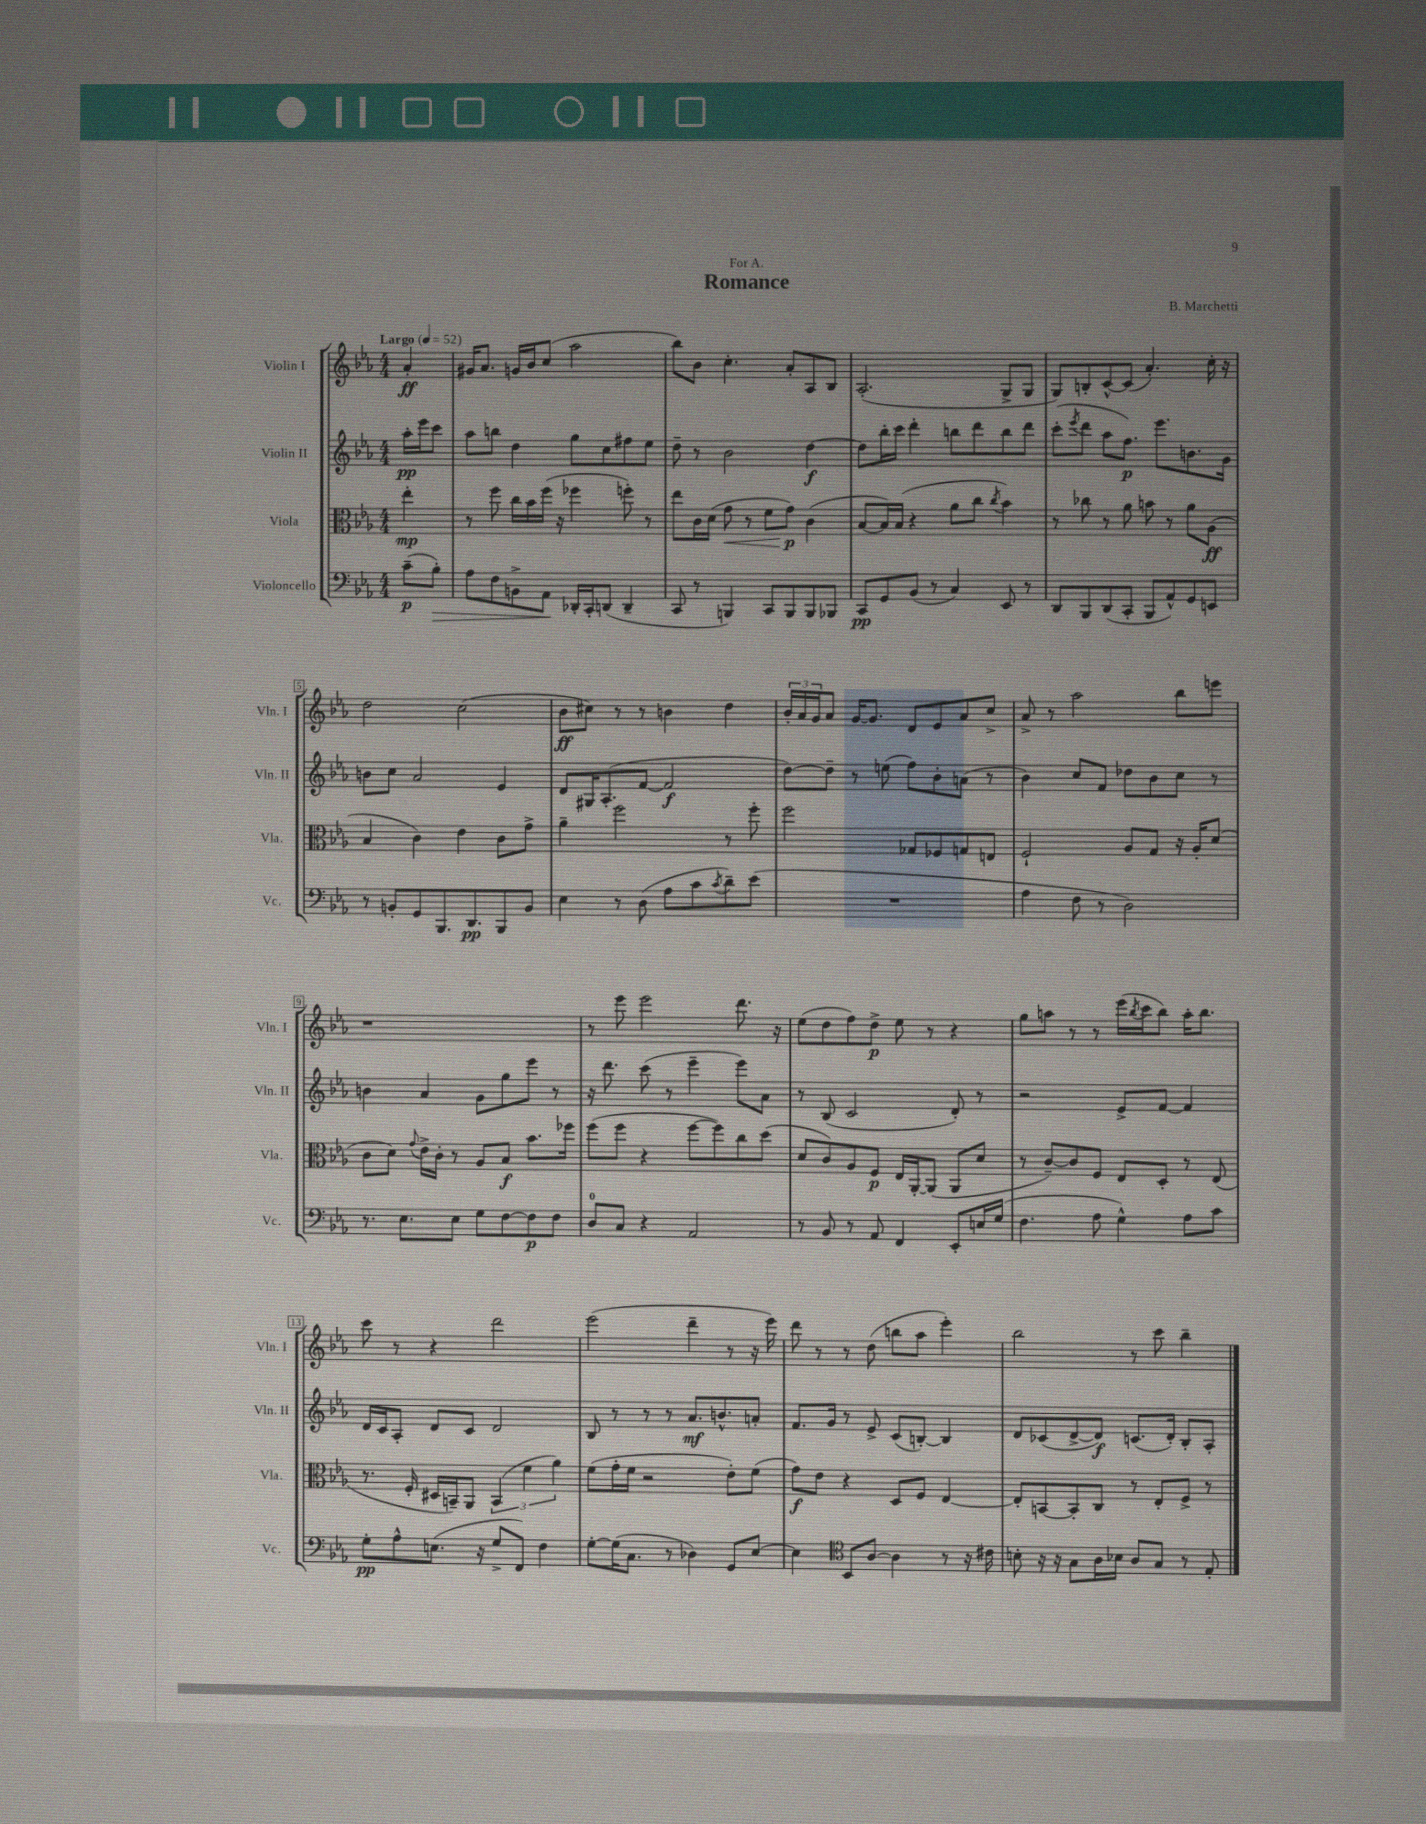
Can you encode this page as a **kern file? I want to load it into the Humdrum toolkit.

**kern	**kern	**kern	**kern
*staff4	*staff3	*staff2	*staff1
*clefF4	*clefC3	*clefG2	*clefG2
*k[b-e-a-]	*k[b-e-a-]	*k[b-e-a-]	*k[b-e-a-]
*M4/4	*M4/4	*M4/4	*M4/4
*MM52	*MM52	*MM52	*MM52
(8c~\L	4ee-'\	16aa-'\LL	4a-'/
.	.	16eee-\J	.
8B-'\J)	.	8ccc\J	.
=	=	=	=
8A-\L	8r	8aa-\L	16g#/LK
.	.	.	8.a-/J
8F\	8ff\	8bb\J	.
8BB^\	16cc\LL	4dd\	16g/LL
.	16b-\	.	16b-/J
8AA-\J	(16ff\JJ	.	(8cc/J
.	16r	.	.
16DD-'/LL	4ff-\	8gg\L	2aa-\
16CC'/J	.	.	.
(8DD/J	.	8cc\	.
4DD~/	8ff'\)	8ff#\	.
.	8r	8ee-\J	.
=	=	=	=
8CC/	8ee-\L	8dd~\	8bb-\L)
8r	16c\L	8r	8b-\J
.	(16d\JJ	.	.
4BBB/)	8g\	2b-\	4.cc'\
.	8r	.	.
8CC/L	8f\L	.	.
8BBB/	8g\J)	.	8a-'/L
8BBB/	(4c\	[4dd\	8A-/
8BBB-/J	.	.	8B-/J
=	=	=	=
8CC/L	[8B-/L	8dd\]L	(2.A-'/
8GG/	16B-/]L)	16bb-'\L	.
.	(16B-/JJ	16ccc\JJ	.
(8BB-/J	4r	4ddd'\	.
8r	.	.	.
4C/)	8a-\L	8bb\L	.
.	8cc\J	8ddd\	.
.	8qcc/	.	.
8EE-/	4b-\)	8bb\	8G^/L
8r	.	8ddd\J	8G/J
=	=	=	=
8DD/L	8r	(8ccc'\L	8G/L)
.	.	8qeee-/	.
8BBB-/	8cc-\	8ddd\J	8B'/
(8DD/	8r	8aa-\L	[8c^^/
8CC'/J	8a-\	8.ff\J)	(8c/]J
8BBB-/L	8b\	.	4.a-'/)
.	.	8.eee-\L	.
8AA-^^/)	8r	.	.
8GG/	8a-\L	8.b\	.
8EE/J	(8A-\J	.	16cc'\
.	.	16g\Jk	16r
=	=	=	=
8r	4B-/	8b\L	2dd\
8BB'/L	.	8cc\J	.
8GG/	4c\)	2a-/	.
8.BBB-/	.	.	.
.	4e-\	.	(2cc\
8.DD/	.	.	.
8BBB-/	8c\L	4e-/	.
8BB/J	8g^\J	.	.
=	=	=	=
4E-\	4a-~\	8d/L	8b-\L
.	.	16G#/K	8cc#\J)
.	.	(8.A-'/	.
8r	2ff\	.	8r
(8D\	.	[8f/J	8r
8A-\L	.	2f/]	4b\
8c\	.	.	.
8qc/	.	.	.
8d~\)	8r	.	4dd\
(8e-\J	8ff'\	.	.
=	=	=	=
1r	2ff\	[8dd\L)	24b-'/LL
.	.	.	24a-/
.	.	.	24g/J
.	.	8dd~\]J	8a-/J
.	.	8r	[16g/LK
.	.	.	8.g/]J
.	.	(8ee\	.
.	8G-/L	8ff\L)	8d/L
.	8F-/	8b-'\	8e-/
.	8G/	(8a\J	8a-/
.	8E/J	8r	8cc^/J
=	=	=	=
4A-\	2F`/	4b-\)	8a-^/
.	.	.	8r
8F\	.	8cc/L	2aa-\
8r	.	8f/J	.
2D\)	8A-/L	8dd-\L	.
.	8G/J	8b-\	.
.	16r	8cc\J	8bb-\L
.	16A-'/LK	.	.
.	(8d/J	8r	8eee\J
=	=	=	=
8.r	8c\L	4b\	1r
.	8d\J)	.	.
8.E-\L	.	.	.
.	8qqg/	.	.
.	16e-^\LL	4a-/	.
.	16c'\JJ	.	.
8E-\J	8r	.	.
8G\L	8A-/L	8g\L	.
[8F\	8B-/J	8gg\	.
8F\]	8.b-\L	8eee-\J	.
8F\J	.	8r	.
.	16ff-\Jk	.	.
=	=	=	=
8D/L	(8ff\L	16r	8r
.	.	8.ddd\	.
8C/J	8ff\J	.	8eee-\
4r	4r	(8ccc\	2eee-\
.	.	8r	.
2AA-/	[8ff\L	4eee-~\	.
.	8ff\])	.	.
.	8cc\	8eee-\L)	8.ddd\
.	(8dd\J	8a-\J	.
.	.	.	16r
=	=	=	=
8r	8d/L	8r	(8ee-\L
8BB-/	8c/)	(8B-/	8dd\
8r	8A-/	2c/	8ff\)
8AA-/	8F/J	.	8dd^\J
4FF/	16E-/LL	.	8ee-\
.	[16AA-'/J	.	.
.	(8AA-/]J	.	8r
8EE-'/L	8AA-/L	8d'/)	4r
16E/L	8d/J	8r	.
(16G/JJ	.	.	.
=	=	=	=
4.F\	8r	2r	8gg\L
.	[8c~/L)	.	8aa\J
.	8c/]	.	8r
8A-\	8F/J	.	8r
4G^^\)	8E-/L	8e-^/L	(16eee-\LL
.	.	.	8qbb-/
.	.	.	16ccc\J
.	8D'/J	[8f/J	8bb-\J)
8A-\L	8r	4f/]	16aa'\LK
.	.	.	8.bb-\J
8c\J	(8E-/	.	.
=	=	=	=
8G'\L	8.r	16d/LL	8ccc\
.	.	16c/J	.
8A-^^\	.	8A-'/J	8r
.	16F'/	.	.
(8.E\J	16D#/LL	8d/L	4r
.	16BB~/J)	.	.
.	8AA-/J	8c/J	.
16r	.	.	.
8G^/L	(6BB/	2d/	2ddd\
8FF/J)	.	.	.
.	6f\	.	.
4F\	.	.	.
.	6a-\)	.	.
=	=	=	=
[8G'\L	(8f\L	8B-/	(2eee-\
(16G\]K	16g'\L	8r	.
8.C\J	16f\JJ	.	.
.	2r	8r	.
8r	.	8r	.
4D-\)	.	8.a-/L	4ddd~\
.	.	8.b^^/	.
8GG/L	8e-'\L)	.	8r
[8E-/J	(8f\J	8a'/J	16r
.	.	.	16eee-\)
=	=	=	=
4E-\]	8g\L)	8.f/L	8ddd\
.	8e-\J	.	8r
.	.	16g/Jk	.
*clefC4	*	*	*
8BB-/L	4r	8r	8r
[8A-/J	.	8e-^/	(8dd\
4A-\]	8D/L	(8c/L	8bb\L
.	8F/J	[8B'/J)	8aa-\J
8r	[4E-/	4B/]	4eee-'\)
16r	.	.	.
16c#\	.	.	.
=	=	=	=
8B'\	8E-'/]L	8d/L	2bb-\
16r	[8BB/	(8c-/	.
16r	.	.	.
8G\L	8BB'/]	[8d^/	.
16A-\L	8C/J	8d/]J)	.
16B-\JJ	.	.	.
8A-/L	8r	(8.c/L	8r
8G/J	8E-'/L	.	8ccc\
.	.	16d'/Jk)	.
8r	8F^/J	8B-'/L	4bb-~\
8E-'/	8r	8A-'/J	.
==	==	==	==
*-	*-	*-	*-
